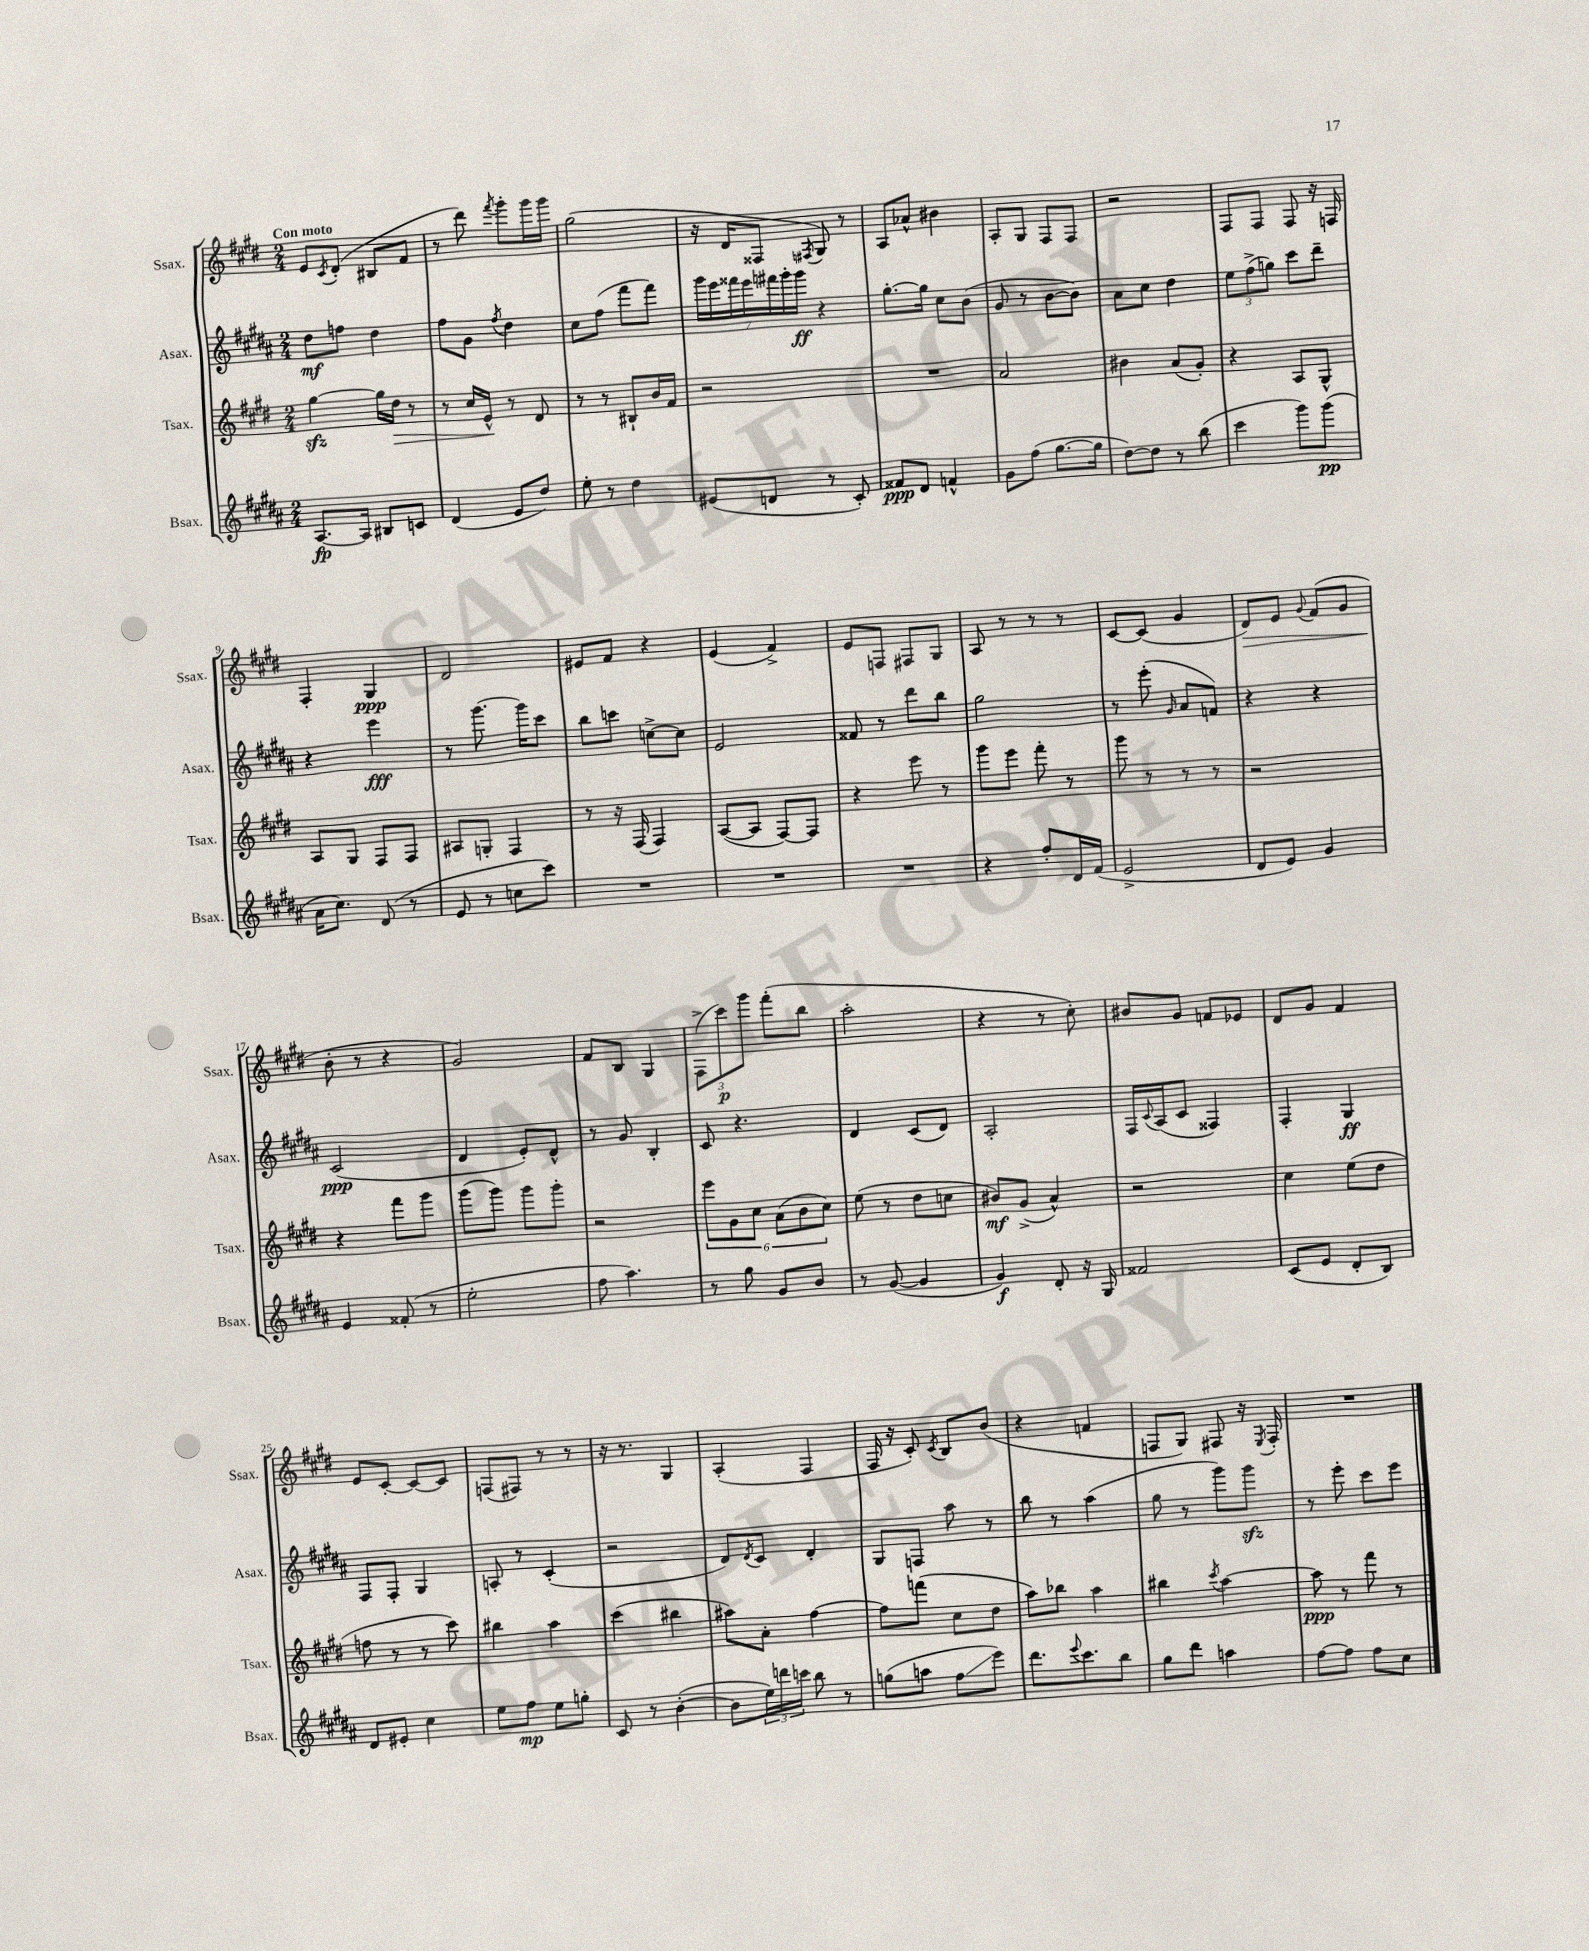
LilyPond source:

<<
\new StaffGroup <<
\new Staff = "s0" \with { instrumentName = "Ssax." shortInstrumentName = "Ssax." } {
    \clef treble \key e \major \numericTimeSignature \time 2/4 \tempo "Con moto"
    e'8 \acciaccatura { cis'8 } dis'8-.( bis8 fis'8 |
    r8 dis'''8) \acciaccatura { fis'''8 } gis'''8-. gis'''16 gis'''16 |
    gis''2( |
    r16 dis'16 fisis8 \acciaccatura { fis8 } gis8) r8 |
    a8 aes'8-^ bis'4 |
    a8-. gis8 fis8 fis8 |
    r2 |
    fis8 fis8 fis8 r16 f16 |
    fis4-. gis4\ppp |
    dis'2 |
    eis'8 fis'8 r4 |
    e'4( fis'4->) |
    e'8 f8 fis8 gis8 |
    a8 r8 r8 r8 |
    cis'8~ cis'8( gis'4 |
    dis'8\>) e'8 \appoggiatura { gis'8 } fis'8( gis'8 |
    b'8-.\! r8 r4 |
    gis'2) |
    fis'8 b8 gis4 |
    \tuplet 3/2 { fis8->( cis'''8\p) gis'''8 } fis'''8-.( b''8 |
    a''2-. |
    r4 r8 cis''8-.) |
    bis'8 gis'8 f'8 ees'8 |
    dis'8 gis'8 fis'4 |
    e'8 cis'8~-. cis'8~ cis'8 |
    f8( fis8) r8 r8 |
    r16 r8. gis4 |
    a4-.( fis4 |
    fis16 r16 cis'8-.) \acciaccatura { cis'8 } b8 b'8( |
    r4 f'4 |
    f8 gis8) fis8 r16 \acciaccatura { e8 } fis16-. |
    R2 \bar "|." |
}
\new Staff = "s1" \with { instrumentName = "Asax." shortInstrumentName = "Asax." } {
    \clef treble \key b \major \numericTimeSignature \time 2/4
    dis''8\mf f''8 dis''4 |
    fis''8 gis'8 \acciaccatura { fis''8 } dis''4 |
    cis''8 fis''8( fis'''8 fis'''8) |
    \tuplet 7/4 { gis'''16 e'''16 fisis'''16 e'''16 fis'''16 gis'''16-. gis'''16\ff } r4 |
    gis''8.~-. gis''16 cis''8 b'8( |
    gis'8 r8 b'8~ b'8) |
    ais'8 cis''8 dis''4 |
    \tuplet 3/2 { e''8 fis''8->( g''8) } cis'''8 dis'''8-- |
    r4 e'''4\fff |
    r8 gis'''8.~ gis'''16 cis'''8 |
    b''8 c'''8 c''8~-> c''8 |
    e'2 |
    fisis'8 r8 dis'''8 b''8 |
    gis''2 |
    r8 e'''8-.( \grace { gis'16 } ais'8 f'8) |
    r4 r4 |
    cis'2\ppp( |
    dis'4 e'8-.) dis'8-^ |
    r8 gis'8 b4-. |
    cis'8 r4. |
    dis'4 cis'8( dis'8) |
    ais2-. |
    fis16 \appoggiatura { cis'8 } ais16( cis'8 fisis4) |
    fis4-. gis4\ff |
    fis8 fis8-. gis4 |
    a8-. r8 cis'4-.( |
    r2 |
    dis'8) \acciaccatura { dis'8 } cis'8 dis'4-. |
    gis8 f8 ais''8 r8 |
    b''8 r8 ais''4( |
    gis''8 r8 gis'''8) gis'''8\sfz |
    r8 e'''8-. cis'''8 e'''8 \bar "|." |
}
\new Staff = "s2" \with { instrumentName = "Tsax." shortInstrumentName = "Tsax." } {
    \clef treble \key e \major \numericTimeSignature \time 2/4
    gis''4~\sfz gis''16 dis''16\> r8 |
    r8 cis''16 e'16-^\! r8 dis'8 |
    r8 r8 bis8-! b'16 fis'16 |
    r2 |
    R2 |
    a'2 |
    bis'4 a'8( gis'8-.) |
    r4 a8 gis8-^ |
    a8 gis8 fis8 fis8 |
    ais8 g8-. fis4 |
    r8 r16 fis16( fis4) |
    a8~( a8 fis8~) fis8 |
    r4 e'''8 r8 |
    gis'''8 e'''8 fis'''8-. r8 |
    gis'''8 r8 r8 r8 |
    r2 |
    r4 fis'''8 gis'''8 |
    gis'''8( gis'''8) gis'''8 gis'''8-. |
    r2 |
    \tuplet 6/4 { e'''8 gis'8 cis''8 a'8( b'8 cis''8) } |
    e''8( r8 dis''8 c''8 |
    bis'8\mf) gis'8->( a'4-^) |
    r2 |
    cis''4 e''8( dis''8 |
    f''8 r8 r8 cis'''8) |
    bis''4 a''4 |
    cis'''4( bis''4 |
    ais''8) a'8-. fis''4~ |
    fis''8 f'''8( cis''8 dis''8 |
    a''8) bes''8 a''4 |
    bis''4 \acciaccatura { cis'''8 } a''4~ |
    a''8\ppp r8 fis'''8 r8 \bar "|." |
}
\new Staff = "s3" \with { instrumentName = "Bsax." shortInstrumentName = "Bsax." } {
    \clef treble \key b \major \numericTimeSignature \time 2/4
    ais8.~\fp ais16 bis8 c'8 |
    dis'4( e'8 dis''8) |
    e''8-. r8 dis''4 |
    eis'8( d'8 r8 cis'8-.) |
    fisis'8\ppp dis'8 f'4-^ |
    gis'8 fis''8( gis''8.~ gis''16 |
    dis''8~) dis''8 r8 b''8( |
    cis'''4 gis'''8) gis'''8\pp( |
    ais'16 cis''8.) dis'8( r8 |
    e'8 r8 c''8 cis'''8) |
    R2 |
    R2 |
    R2 |
    r4 fis''8-. dis'16 fis'16( |
    e'2-> |
    dis'8 e'8) gis'4 |
    e'4 fisis'8-.( r8 |
    e''2-. |
    fis''8 ais''4.) |
    r8 gis''8 gis'8 b'8 |
    r8 gis'8~( gis'4 |
    gis'4\f) dis'8-. r16 gis16 |
    fisis'2 |
    cis'8( e'8 dis'8-. b8) |
    dis'8 eis'8-. cis''4 |
    e''8 fis''8\mp e''8 g''8-. |
    cis'8 r8 b'4~-.( |
    b'8 \tuplet 3/2 { e''16) d'''16 c'''16 } b''8 r8 |
    g''8( a''8 fis''8\glissando e'''8) |
    dis'''8. \appoggiatura { e'''8 } cis'''8. b''8 |
    gis''8 dis'''8 a''4 |
    fis''8~ fis''8 fis''8 cis''8 \bar "|." |
}
>>
>>
